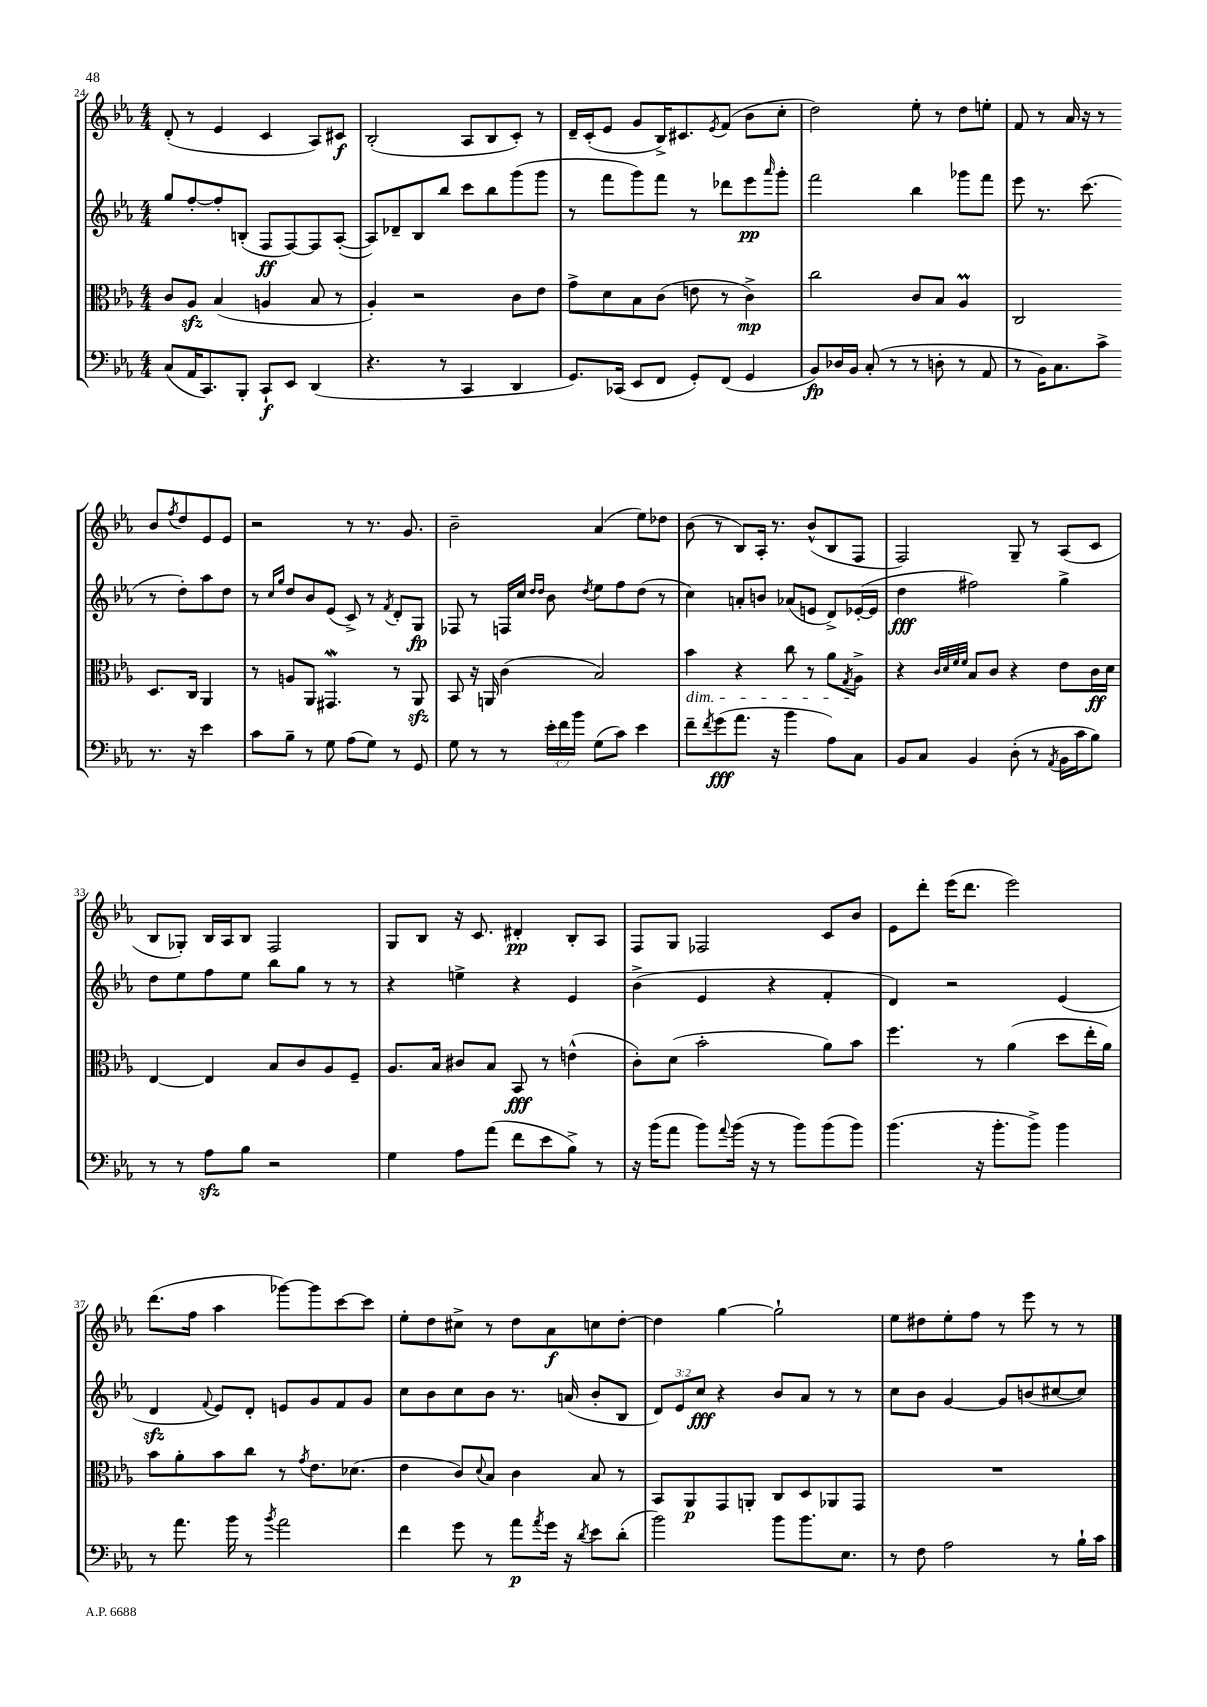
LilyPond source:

<<
\new StaffGroup <<
\new Staff = "s0" {
    \clef treble \key ees \major \numericTimeSignature \time 4/4
    d'8-.( r8 ees'4 c'4 aes8) cis'8\f |
    bes2-.( aes8 bes8 c'8-.) r8 |
    d'16-- c'16-.( ees'8 g'8 bes16->) cis'8. \acciaccatura { ees'8 } f'8( bes'8 c''8-. |
    d''2) ees''8-. r8 d''8 e''8-. |
    f'8 r8 aes'16 r16 r8 bes'8 \acciaccatura { f''8 } d''8 ees'8 ees'8 |
    r2 r8 r8. g'8. |
    bes'2-- aes'4( ees''8) des''8 |
    bes'8( r8 bes8) aes16-. r8. bes'8-^( bes8 f8 |
    f2) g8-- r8 aes8( c'8 |
    bes8 ges8-.) bes16 aes16 bes8 f2 |
    g8 bes8 r16 c'8. dis'4-.\pp bes8-. aes8 |
    f8 g8 fes2 c'8 bes'8 |
    ees'8 d'''8-. ees'''16( d'''8. ees'''2) |
    d'''8.( f''16 aes''4 ges'''8~) ges'''8 c'''8~ c'''8 |
    ees''8-. d''8 cis''8-> r8 d''8 aes'8\f c''8 d''8~-. |
    d''4 g''4~ g''2-! |
    ees''8 dis''8 ees''8-. f''8 r8 ees'''8 r8 r8 \bar "|." |
}
\new Staff = "s1" {
    \clef treble \key ees \major \numericTimeSignature \time 4/4 \override Staff.TupletNumber.text = #tuplet-number::calc-fraction-text
    g''8 f''8~-. f''8-. b8-.( f8\ff f8~) f8 aes8~-.( |
    aes8) des'8-- bes8 bes''8 c'''8 bes''8 g'''8( g'''8 |
    r8 f'''8 g'''8) f'''8 r8 des'''8 ees'''8\pp \grace { aes'''16 } g'''8-. |
    f'''2 bes''4 ges'''8 f'''8 |
    ees'''8 r8. c'''8.( r8 d''8-.) aes''8 d''8 |
    r8 \grace { c''16 g''16 } d''8 bes'8 ees'8( c'8->) r8 \acciaccatura { f'8 } d'8-. g8\fp |
    fes8 r8 f16 c''16 \grace { d''16 d''16 } bes'8 \acciaccatura { d''8 } ees''8 f''8 d''8( r8 |
    c''4) a'8-. b'8 aes'8( e'8 d'8->) ees'16~-.( ees'16 |
    d''4\fff fis''2) g''4-> |
    d''8 ees''8 f''8 ees''8 bes''8 g''8 r8 r8 |
    r4 e''4-> r4 ees'4 |
    bes'4->( ees'4 r4 f'4-. |
    d'4) r2 ees'4( |
    d'4\sfz \appoggiatura { f'8 } ees'8) d'8-. e'8 g'8 f'8 g'8 |
    c''8 bes'8 c''8 bes'8 r8. a'16( bes'8-. bes8 |
    \tuplet 3/2 { d'8) ees'8 c''8\fff } r4 bes'8 aes'8 r8 r8 |
    c''8 bes'8 g'4~ g'8 b'8( cis''8~ cis''8) \bar "|." |
}
\new Staff = "s2" {
    \clef alto \key ees \major \numericTimeSignature \time 4/4
    c'8 aes8\sfz bes4( a4 bes8 r8 |
    aes4-.) r2 c'8 ees'8 |
    g'8-> d'8 bes8 c'8( e'8 r8 c'4->\mp) |
    c''2 c'8 bes8 aes4\prall |
    c2 d8. c16 aes,4 |
    r8 a8 aes,8 gis,4.\mordent r8 aes,8\sfz |
    bes,8 r16 a,16 c'4( bes2) |
    bes'4\dim r4 c''8 r8 aes'8 \acciaccatura { g8 } aes8->\! |
    r4 \grace { c'32 d'32 f'32 f'32 } bes8 c'8 r4 ees'8 c'16\ff d'16 |
    ees4~ ees4 bes8 c'8 aes8 f8-- |
    aes8. bes16 cis'8 bes8 bes,8\fff r8 e'4-^( |
    c'8-.) d'8( bes'2-. aes'8) bes'8 |
    f''4. r8 aes'4( d''8 ees''16-. aes'16) |
    bes'8 aes'8-. bes'8 c''8 r8 \acciaccatura { g'8 } ees'8. des'8.( |
    ees'4 c'8) \appoggiatura { d'8 } bes8 c'4 bes8 r8 |
    bes,8 aes,8\p g,8 a,8-. c8 d8 aes,8 g,8 |
    R1 \bar "|." |
}
\new Staff = "s3" {
    \clef bass \key ees \major \numericTimeSignature \time 4/4 \override Staff.TupletNumber.text = #tuplet-number::calc-fraction-text
    c8( aes,16 c,8.) bes,,8-. c,8-!\f ees,8 d,4( |
    r4. r8 c,4 d,4 |
    g,8.) ces,16( ees,8 f,8 g,8-.) f,8( g,4 |
    bes,8\fp) des16 bes,16 c8-.( r8 r8 d8-. r8 aes,8 |
    r8 bes,16) c8. c'8-> r8. r16 ees'4 |
    c'8 bes8-- r8 g8 aes8( g8) r8 g,8 |
    g8 r8 r8 \tuplet 3/2 { ees'16-. f'16 bes'16 } g8( c'8) ees'4 |
    f'8-- \acciaccatura { f'8 } g'8\fff( aes'8. r16 bes'4 aes8) c8 |
    bes,8 c8 bes,4 d8-.( r8 \acciaccatura { aes,8 } bes,16 c'16 bes8) |
    r8 r8 aes8\sfz bes8 r2 |
    g4 aes8 aes'8( f'8 ees'8 bes8->) r8 |
    r16 bes'16( aes'8 bes'8) \appoggiatura { aes'8 } bes'16( r16 r8 bes'8) bes'8( bes'8) |
    bes'4.( r16 bes'8.-. bes'8->) bes'4 |
    r8 aes'8. bes'16 r8 \acciaccatura { bes'8 } aes'2 |
    f'4 g'8 r8 aes'8\p \acciaccatura { aes'8 } g'16 r16 \acciaccatura { d'8 } ees'8 d'8-.( |
    bes'2) bes'8 bes'8. ees8. |
    r8 f8 aes2 r8 bes16-! c'16 \bar "|." |
}
>>
>>
\layout { \context { \Score currentBarNumber = #24 } }
